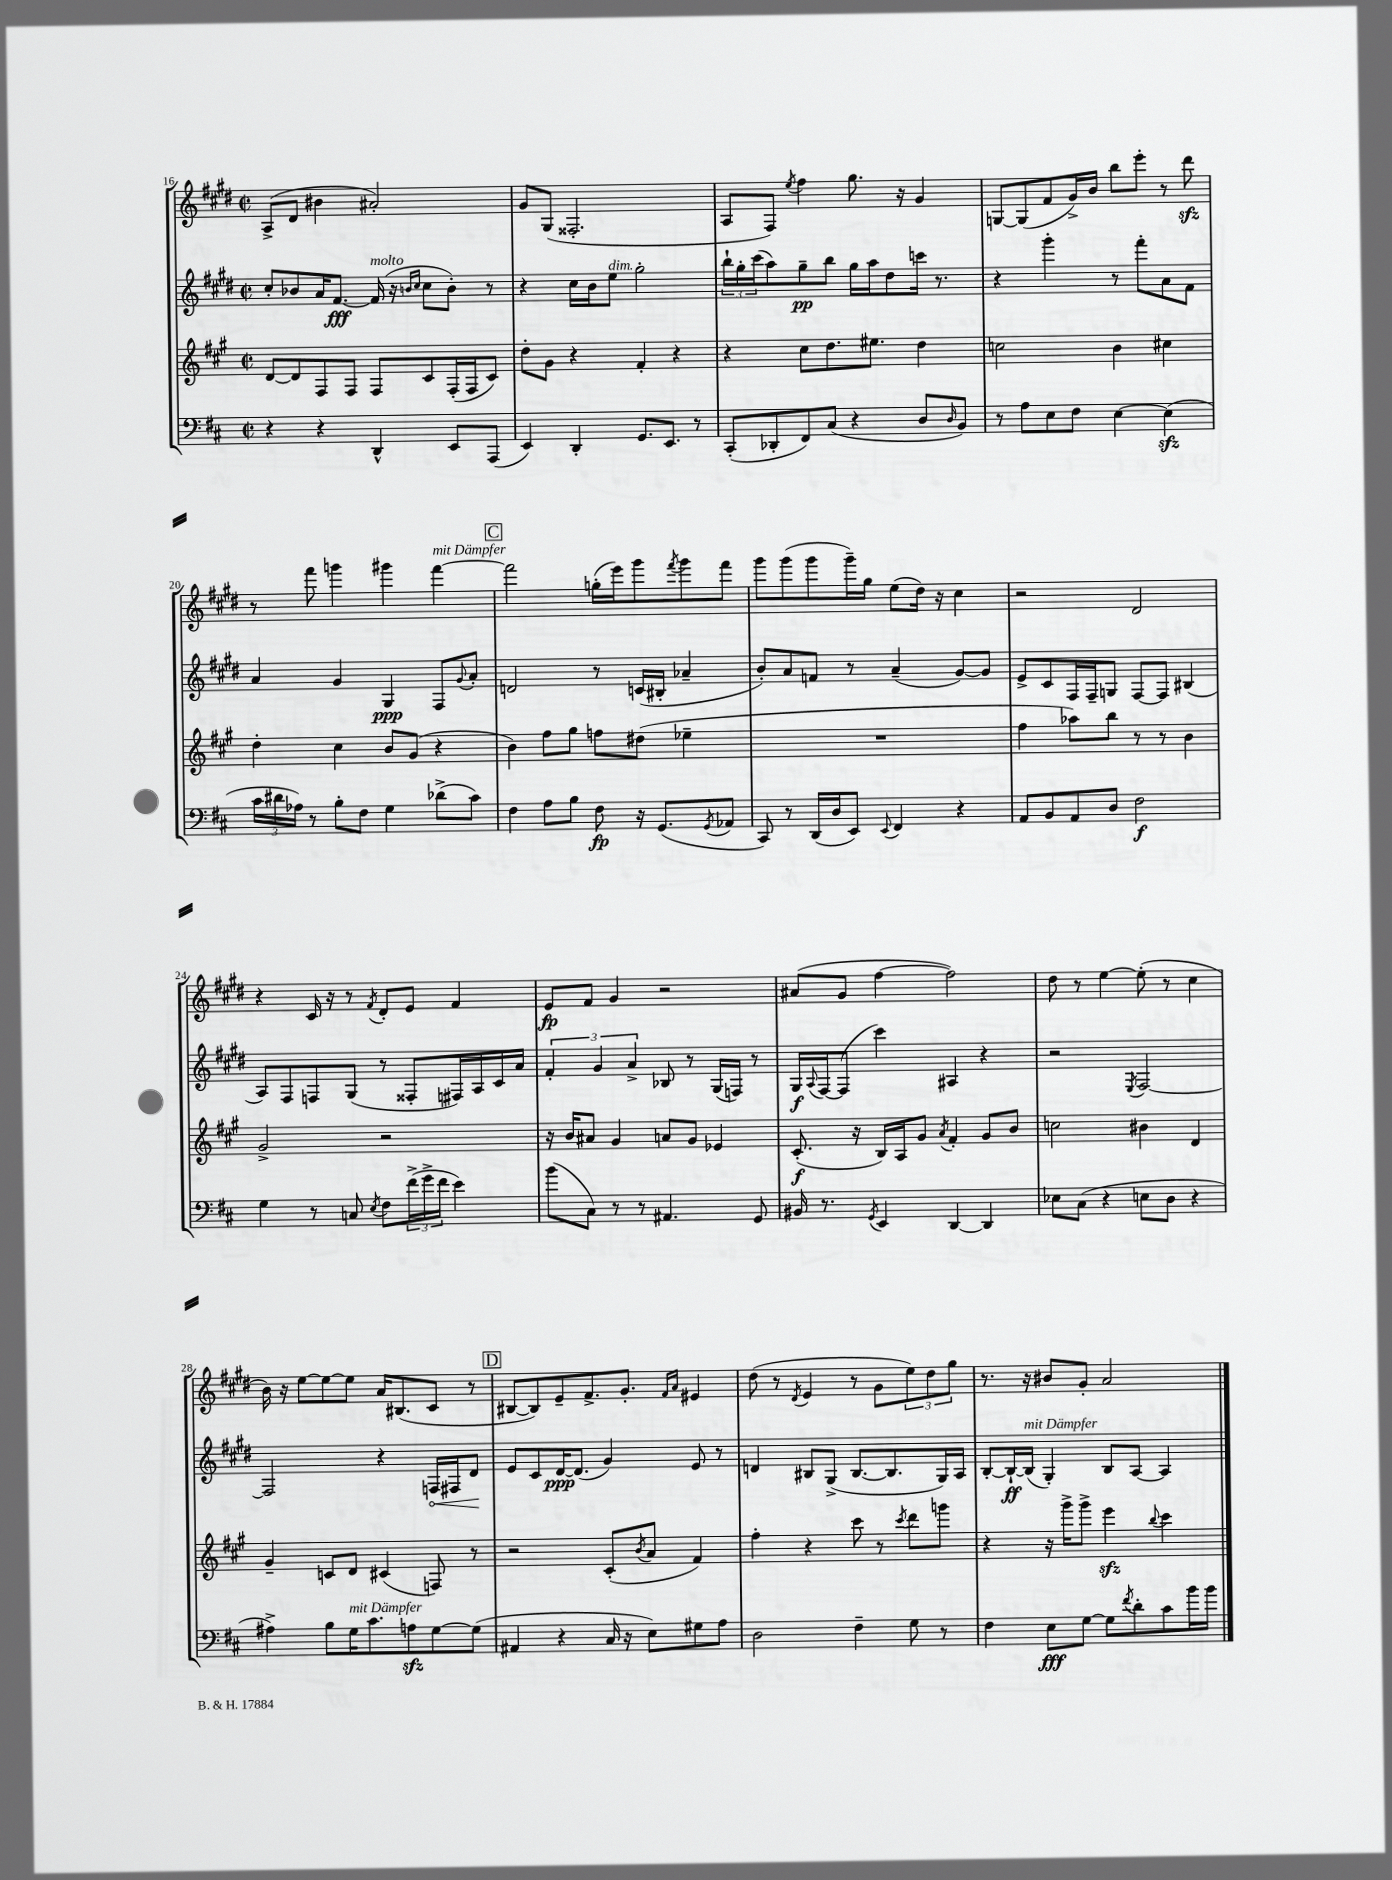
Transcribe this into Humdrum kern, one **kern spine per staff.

**kern	**kern	**kern	**kern
*staff4	*staff3	*staff2	*staff1
*clefF4	*clefG2	*clefG2	*clefG2
*k[f#c#]	*k[f#c#g#]	*k[f#c#g#d#]	*k[f#c#g#d#]
*M2/2	*M2/2	*M2/2	*M2/2
*met(c|)	*met(c|)	*met(c|)	*met(c|)
4r	[8d/L	8cc#'/L	(8A^/L
.	8d/]	8b-/	8d#/J
4r	8F#/	16a/K	4b#\
.	.	[8.f#/J	.
.	8F#/J	.	.
4DD^^/	8F#/L	(16f#/]	2a#'/)
.	.	16r	.
.	.	16qqb/LL	.
.	.	16qqcc#/JJ	.
.	8c#/	8cc#\L	.
8EE/L	(16F#'/L	8b'\J)	.
.	16F#/J	.	.
(8AAA/J	8c#/J)	8r	.
=	=	=	=
4EE/)	8dd'\L	4r	8g#/L
.	8g#\J	.	(8G#/J
4DD'/	4r	16cc#\LL	2.F##'/
.	.	16b\J	.
.	.	8ee\J	.
8.GG/L	4f#'/	2gg#'\	.
8.EE/J	.	.	.
.	4r	.	.
8r	.	.	.
=	=	=	=
(8CC#'/L	4r	24bb`\LL	8A/L
.	.	24gg#'\	.
.	.	(24ccc#\J	.
8DD-'/	.	8aa\)	8F#/J)
.	.	.	8qee/
8FF#/)	8cc#\L	8gg#~\	4ff#\
(8C#/J	8.dd\	8bb\J	.
4r	.	16gg#\LL	8.gg#\
.	8.ee#\J	16aa\J	.
.	.	8dd#\	.
.	.	.	16r
8D/L	4dd\	16ccc\Jk	4g#/
.	.	8.r	.
16qqD/	.	.	.
8BB/J)	.	.	.
=	=	=	=
8r	2cc\	4r	[8G/L
8A\L	.	.	(8G/]
8E\	.	4ggg#'\	8f#/
8F#\J	.	.	16g#^/L)
.	.	.	16b/JJ
[4E\	4b\	8r	8bb\L
.	.	8fff#'\L	8eee'\J
(4E\]	4cc#\	8a\	8r
.	.	8f#\J	8ddd#\
=	=	=	=
24c#\LL	4dd'\	4a/	8r
24d#\	.	.	.
24A-\JJ)	.	.	.
8r	.	.	8fff#\
8B'\L	4cc#\	4g#/	4ggg\
8F#\J	.	.	.
4G\	8b/L	4G#/	4ggg#\
.	(8g#/J	.	.
(8d-^\L	4r	8F#/L	[4fff#\
.	.	8qqg#/	.
8c#\J)	.	8a'/J	.
=	=	=	=
4F#\	4b\)	2d/	2fff#\]
8A\L	8ff#\L	.	.
8B\J	8gg#\J	.	.
8F#\	8ff\L	8r	(16gg'\LL
.	.	.	16eee\J)
16r	(8dd#\J	(16c/LL	8ggg#\
(8.GG/L	.	16B#'/JJ	.
.	.	.	8qfff#/
.	4ee-~\	4a-~/	8ggg#\
8qGG/	.	.	.
8AA-/J	.	.	8fff#\J
=	=	=	=
8CC#/)	1r	8b'/L)	8ggg#\L
8r	.	8a/	(8ggg#\
(16DD/LL	.	8f/J	8ggg#\
16D/J	.	.	.
8EE/J)	.	8r	16ggg#~\L)
.	.	.	16gg#\JJ
8qqEE/	.	.	.
4FF#/	.	(4a~/	(8ee\L
.	.	.	16dd#\Jk)
.	.	.	16r
4r	.	[8g#/L)	4cc#\
.	.	8g#/]J	.
=	=	=	=
8AA/L	4ff#\	8e^/L	2r
8BB/	.	8c#/	.
8AA/	8aa-\L)	16F#/L	.
.	.	16F#~/J	.
8D/J	8bb\J	8G/J	.
2F#\	8r	[8F#/L	2d#/
.	8r	8F#/]J	.
.	4b\	(4B#/	.
=	=	=	=
4G\	2g#^/	8A/L)	4r
.	.	8F#/	.
8r	.	8F/	16c#/
.	.	.	16r
8C/	.	(8G#/J	8r
8qE/	.	.	8qf#/
8F#\L	2r	8r	8d#'/L
(24f#^\L	.	8F##'/L	8e/J
24g^\	.	.	.
24f#\JJ	.	.	.
4e\)	.	16F#/L)	4f#/
.	.	16A/	.
.	.	16c#/	.
.	.	16a/JJ	.
=	=	=	=
(8b\L	16r	6f#'/	8e/L
.	16b/LK	.	.
8C#\J)	8a#/J	.	8f#/J
.	.	6g#/	.
8r	4g#/	.	4g#/
.	.	6a^/	.
8r	.	.	.
4.AA#/	8a/L	8B-/	2r
.	8g#/J	8r	.
.	4e-/	(16G#/LL	.
.	.	16F/JJ)	.
8GG/	.	8r	.
=	=	=	=
16BB#/	(8.c#'/	16G#/LL	(8a#/L
.	.	8qqA/	.
8.r	.	[16F#/J	.
.	.	(8F#/]J	8g#/J
.	16r	.	.
8qGG/	.	.	.
4EE/	16B/LL)	4ccc#\)	[4ff#\
.	16A/J	.	.
.	8g#/J	.	.
.	8qa/	.	.
[4DD/	4f#'/	4A#/	2ff#\])
4DD/]	8g#/L	4r	.
.	8b/J	.	.
=	=	=	=
8E-\L	2cc\	2r	8dd#\
(8C#\J	.	.	8r
4r	.	.	[4ee\
.	.	8qE/	.
8E\L	4b#\	[2F#/	(8ee'\]
8D\J	.	.	8r
4r	4d/	.	4cc#\
=	=	=	=
4A#^\)	4g#~/	2F#/]	16b\)
.	.	.	16r
.	.	.	[8ee\L
8B\L	8c/L	.	8ee\_
16G\K	8d/J	.	8ee\]J
8.c#\	.	.	.
.	(4c#/	4r	16a/LK
.	.	.	(8.B#/
8A\	.	.	.
[8G\	8F/)	16F/LL	8c#/J
.	.	16F#/J	.
(8G\]J	8r	8d#/J	8r
=	=	=	=
4AA#/	2r	8e/L	[8B#/L
.	.	8c#/	8B#/])
4r	.	[16d#/K	8e~/
.	.	(8.d#/]J	.
.	.	.	8.f#^/
16C#/	(8c#'/L	4g#/)	.
16r	.	.	8.g#'/J
.	8qb/	.	.
8E\L)	8a/J	.	.
.	.	.	16qqf#/LL
.	.	.	16qqa/JJ
8G#\	4f#/)	8e/	4e#/
8A\J	.	8r	.
=	=	=	=
2D\	4ff#'\	4d/	(8dd#\
.	.	.	8r
.	.	.	8qd#/
.	4r	8B#/L	4e/
.	.	(8G#^/J	.
4F#~\	8ccc#\	[8.B#/L	8r
.	8r	.	8g#\L
.	.	8.B#/]	.
.	8qccc#/	.	.
8G\	8ddd\L	.	12ee\)
.	.	.	12dd#\
8r	8ggg\J	16G#/L)	.
.	.	.	12gg#\J
.	.	16A/JJ	.
=	=	=	=
4F#\	4r	[8B'/L	8.r
.	.	16B`/_L	.
.	.	(16B/]JJ	16r
8E\L	16r	4G#'/)	8b#/L
.	16ggg#^\LK	.	.
[8G\J	8ggg#^\J	.	8g#'/J
8G\]L	4eee\	8B/L	2a/
8qf#/	.	.	.
8d'\	.	[8A/J	.
.	8qqbb/	.	.
8c#\	4ccc#\	4A/]	.
16b\L	.	.	.
16b\JJ	.	.	.
==	==	==	==
*-	*-	*-	*-
